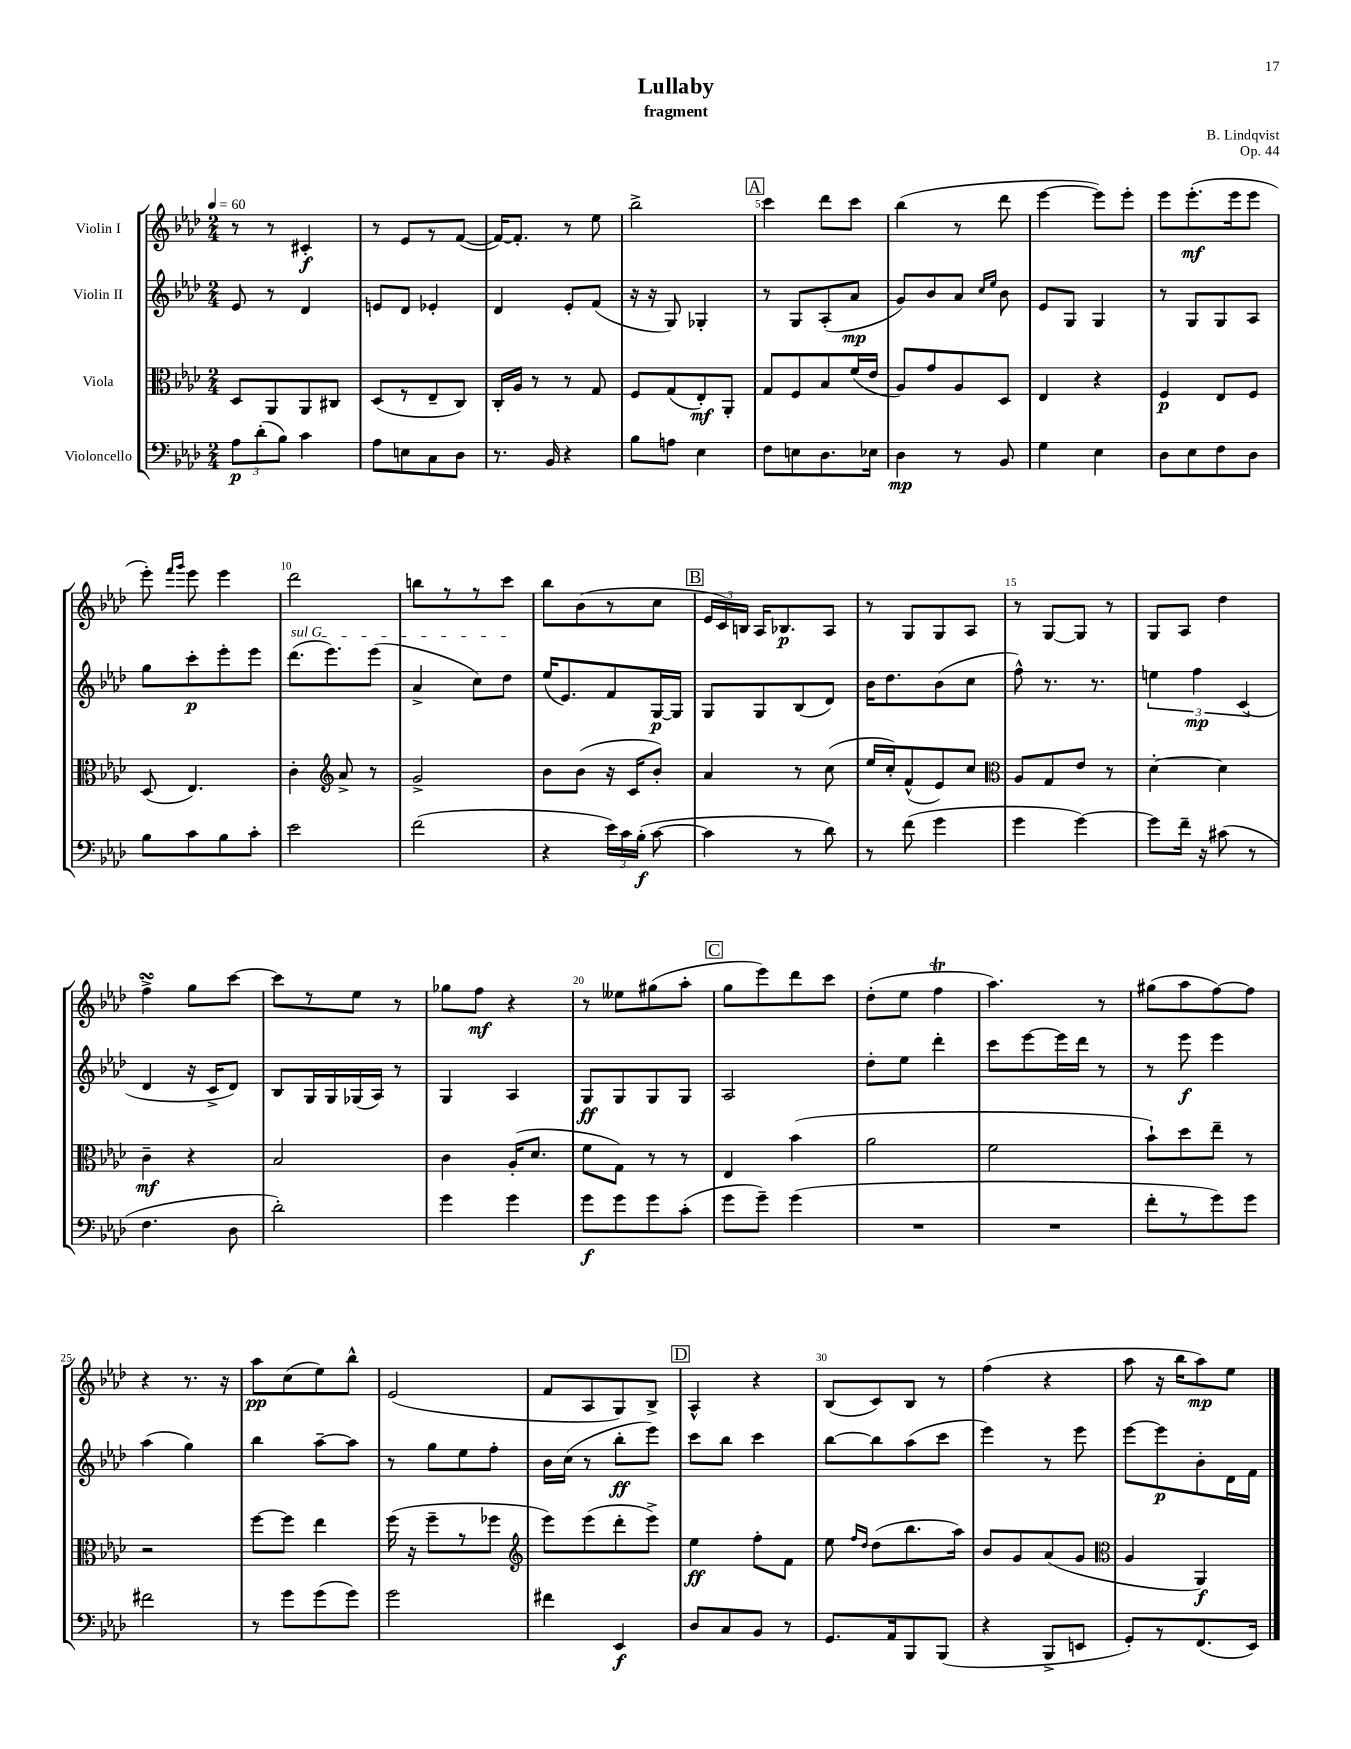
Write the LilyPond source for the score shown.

\header { title = "Lullaby" composer = "B. Lindqvist" subtitle = "fragment" opus = "Op. 44" }
<<
\new StaffGroup <<
\new Staff = "s0" \with { instrumentName = "Violin I" } {
    \clef treble \key aes \major \numericTimeSignature \time 2/4 \tempo 4 = 60
    \autoBeamOff r8 r8 cis'4-.\f |
    r8 ees'8[ r8 f'8]~( |
    f'16[~) f'8.]-. r8 ees''8 |
    bes''2-> |
    \mark \markup { \box "A" } c'''4 des'''8[ c'''8] |
    bes''4( r8 des'''8 |
    ees'''4~ ees'''8[) ees'''8]-. |
    ees'''8[ ees'''8.-.\mf( ees'''16 ees'''8] |
    ees'''8-.) \grace { f'''16[ g'''16] } ees'''8 ees'''4 |
    des'''2 |
    b''8[ r8 r8 c'''8] |
    bes''8[ bes'8( r8 c''8] |
    \mark \markup { \box "B" } \tuplet 3/2 { ees'16[ c'16) b16] } aes16[ bes8.\p aes8] |
    r8 g8[ g8 aes8] |
    r8 g8[~ g8] r8 |
    g8[ aes8] des''4 |
    f''4->\turn g''8[ c'''8]~ |
    c'''8[ r8 ees''8] r8 |
    ges''8[ f''8]\mf r4 |
    r8 eeses''8[ gis''8( aes''8]-. |
    \mark \markup { \box "C" } g''8[ ees'''8) des'''8 c'''8] |
    des''8[-.( ees''8] f''4\trill |
    aes''4.) r8 |
    gis''8[( aes''8 f''8~) f''8] |
    r4 r8. r16 |
    aes''8[\pp c''8( ees''8) bes''8]-^ |
    ees'2( |
    f'8[ aes8 g8) bes8]-> |
    \mark \markup { \box "D" } aes4-^ r4 |
    bes8[( c'8) bes8] r8 |
    f''4( r4 |
    aes''8 r16 bes''16[ aes''8\mp) ees''8] \bar "|." |
}
\new Staff = "s1" \with { instrumentName = "Violin II" } {
    \clef treble \key aes \major \numericTimeSignature \time 2/4
    \autoBeamOff ees'8 r8 des'4 |
    e'8[ des'8] ees'4-. |
    des'4 ees'8[-. f'8]( |
    r16 r16 g8) ges4-. |
    \mark \markup { \box "A" } r8 g8[ aes8-.( aes'8]\mp |
    g'8[) bes'8 aes'8] \grace { c''16[ ees''16] } bes'8 |
    ees'8[ g8] g4 |
    r8 g8[ g8 aes8] |
    g''8[ c'''8-.\p ees'''8-. ees'''8] |
    \once \override TextSpanner.bound-details.left.text = \markup { \italic "sul G" } des'''8.[\startTextSpan( ees'''8.) ees'''8]( |
    aes'4-> c''8[) des''8]\stopTextSpan |
    ees''16[( ees'8.) f'8 g16~\p g16] |
    \mark \markup { \box "B" } g8[ g8 bes8( des'8]) |
    bes'16[ des''8. bes'8( c''8] |
    f''8-^) r8. r8. |
    \tuplet 3/2 { e''4 f''4\mp c'4( } |
    des'4 r16 c'16[-> des'8]) |
    bes8[ g16 g16 ges16( aes16]) r8 |
    g4 aes4 |
    g8[\ff g8 g8 g8] |
    \mark \markup { \box "C" } aes2 |
    des''8[-. ees''8] des'''4-. |
    c'''8[ ees'''8~ ees'''16 des'''16] r8 |
    r8 ees'''8\f ees'''4 |
    aes''4( g''4) |
    bes''4 aes''8[~-- aes''8] |
    r8 g''8[ ees''8 f''8]-. |
    bes'16[ c''16]( r8 bes''8[-.\ff ees'''8]) |
    \mark \markup { \box "D" } c'''8[ bes''8] c'''4 |
    bes''8[~ bes''8 aes''8( c'''8] |
    ees'''4) r8 ees'''8 |
    ees'''8[~ ees'''8\p bes'8-. des'16 f'16] \bar "|." |
}
\new Staff = "s2" \with { instrumentName = "Viola" } {
    \clef alto \key aes \major \numericTimeSignature \time 2/4
    \autoBeamOff des8[ aes,8 aes,8 cis8] |
    des8[( r8 ees8-- c8]) |
    c16[-. aes16] r8 r8 g8 |
    f8[ g8( ees8-.\mf) aes,8]-. |
    \mark \markup { \box "A" } g8[ f8 bes8 f'16( ees'16] |
    aes8[) g'8 aes8 des8] |
    ees4 r4 |
    f4\p ees8[ f8] |
    des8( ees4.) |
    c'4-. \clef treble aes'8-> r8 |
    g'2-> |
    bes'8[ bes'8]( r16 c'16[ bes'8]-.) |
    \mark \markup { \box "B" } aes'4 r8 c''8( |
    ees''16[ c''16-.) f'8-^( ees'8) c''8] |
    \clef alto aes8[ g8 ees'8] r8 |
    des'4~-. des'4 |
    c'4--\mf r4 |
    bes2 |
    c'4 aes16[-.( des'8.] |
    f'8[ g8]) r8 r8 |
    \mark \markup { \box "C" } ees4 bes'4( |
    aes'2 |
    f'2 |
    bes'8[-!) des''8 ees''8]-- r8 |
    r2 |
    f''8[~ f''8] ees''4 |
    f''16( r16 f''8[-- r8 fes''8] |
    \clef treble ees'''8[) ees'''8( des'''8-. ees'''8]->) |
    \mark \markup { \box "D" } ees''4\ff f''8[-. f'8] |
    ees''8 \grace { f''16[ des''16] } des''8[( bes''8. aes''16]) |
    bes'8[ g'8 aes'8( g'8] |
    \clef alto aes4 aes,4\f) \bar "|." |
}
\new Staff = "s3" \with { instrumentName = "Violoncello" } {
    \clef bass \key aes \major \numericTimeSignature \time 2/4
    \autoBeamOff \tuplet 3/2 { aes8[\p des'8-.( bes8]) } c'4 |
    aes8[ e8 c8 des8] |
    r8. bes,16 r4 |
    bes8[ a8] ees4 |
    \mark \markup { \box "A" } f8[ e8 des8. ees16] |
    des4\mp r8 bes,8 |
    g4 ees4 |
    des8[ ees8 f8 des8] |
    bes8[ c'8 bes8 c'8]-. |
    ees'2 |
    f'2( |
    r4 \tuplet 3/2 { ees'16[) c'16 bes16]-.\f( } c'8~ |
    \mark \markup { \box "B" } c'4 r8 des'8) |
    r8 f'8( g'4 |
    g'4 g'4~) |
    g'8[ f'16]-- r16 cis'8( r8 |
    f4. des8 |
    des'2-.) |
    g'4 g'4 |
    g'8[\f g'8 g'8 c'8]-.( |
    \mark \markup { \box "C" } g'8[ g'8]--) g'4( |
    R2 |
    R2 |
    f'8[-. r8 g'8) g'8] |
    fis'2 |
    r8 g'8[ g'8( g'8]) |
    g'2 |
    fis'4 ees,4\f |
    \mark \markup { \box "D" } des8[ c8 bes,8] r8 |
    g,8.[ aes,16 bes,,8 bes,,8]( |
    r4 bes,,8[-> e,8] |
    g,8[-.) r8 f,8.( ees,16]) \bar "|." |
}
>>
>>
\layout { \context { \Score \override BarNumber.break-visibility = ##(#f #t #t) barNumberVisibility = #(every-nth-bar-number-visible 5) } }
